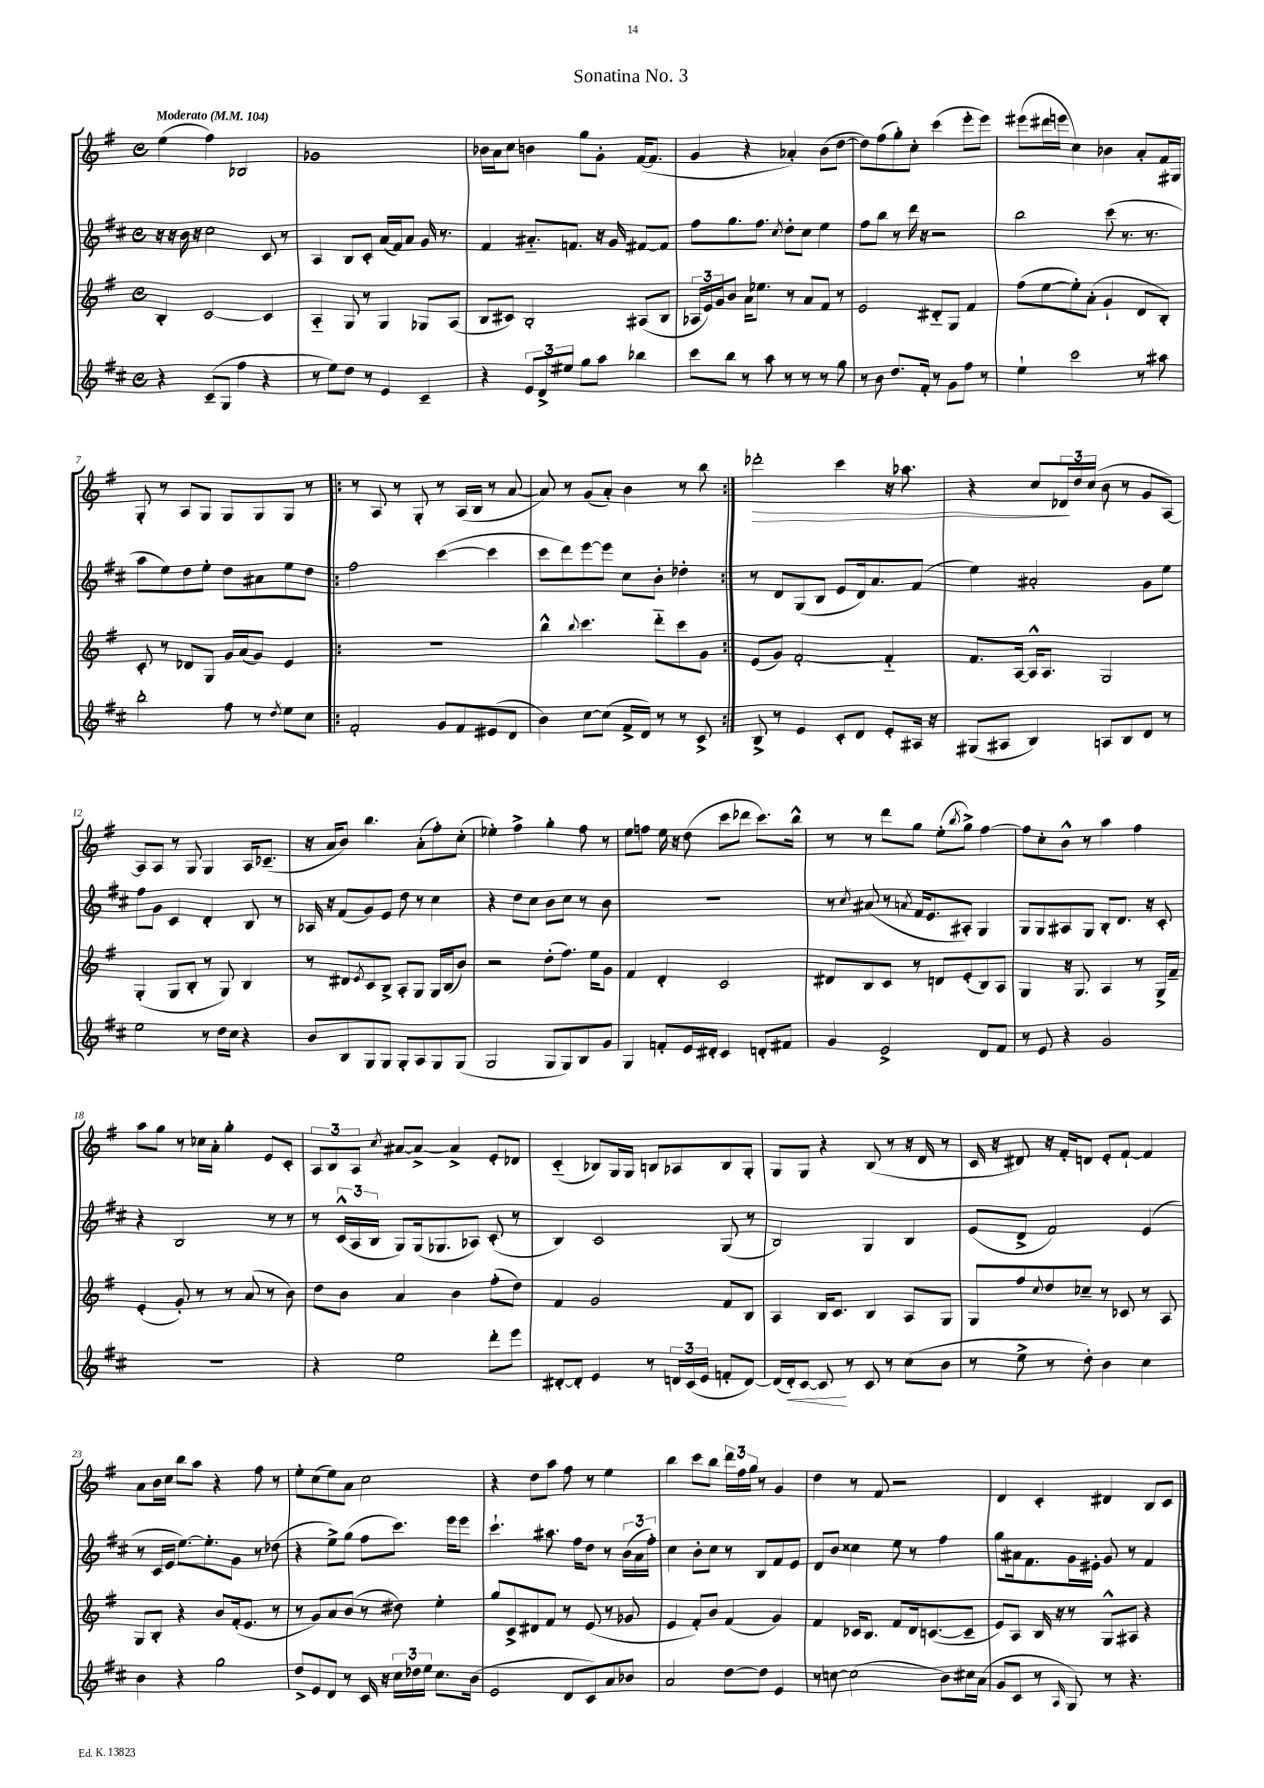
\header { title = "Sonatina No. 3" }
<<
\new StaffGroup <<
\new Staff = "s0" {
    \clef treble \key g \major \defaultTimeSignature \time 4/4 \tempo "Moderato" 4 = 104
    e''4( fis''4) bes2 |
    ges'1 |
    bes'16 a'16 c''8 b'4 g''8 g'8-. fis'16~( fis'8. |
    g'4 r4 aes'4-.) b'8( d''8~ |
    d''8) fis''8( g''8-.) c''8-. c'''4( e'''8-. e'''8) |
    eis'''8( dis'''16 e'''16 c''4) bes'4 a'8-. fis'16 gis16 |
    g8-. r8 a8 g8 g8 g8 g8 r8 |
    \repeat volta 2 { r8 a8 r8 g8-. r8 a16( b16 r8 a'8~ |
    a'8) r8 g'8( a'8-.) b'4 r8 b''8 | }
    des'''2-.\> c'''4 r16 aes''8. |
    r4 c''8 \tuplet 3/2 { des'16\! d''16 c''16( } b'8 r8 g'8 a8~) |
    a8 a8 r8 g8 g4 a16 ces'8.--( |
    r16 a'16 b'8) b''4. a'8-.( fis''8-.) c''8-.( |
    ees''4-.) fis''4-> g''4-. fis''8 r8 |
    e''8 f''8 e''16 r16 d''8( c'''8 des'''8 c'''8.) b''16-^ |
    r8 r8 d'''8 g''8 e''8-.( \acciaccatura { b''8 } g''8->) fis''4~ |
    fis''8 c''8-. b'8-^ r8 a''4 fis''4 |
    a''8 g''8 r8 ces''16 a'16-. g''4-. e'8 c'8-. |
    \tuplet 3/2 { a8 b8 a8 } \acciaccatura { c''8 } ais'8~ ais'8~-> ais'4-> e'8-. des'8 |
    c'4-_( bes8) g16 g16 b8 aes8 b8 g8-. |
    g8 g8 r4 b8( r8 r16 d'16 r8 |
    c'16 r16 dis'8) r16 fis'16-. d'8 e'8-. fis'8~-! fis'4 |
    a'8 b'16 c''16 b''8 a''8 r4 fis''8 r8 |
    e''8-. c''8( e''8) a'8 c''2 |
    r4 d''8 a''8 fis''8 r8 e''4 |
    b''4 c'''8 b''8 \tuplet 3/2 { d'''16 fis''16 g''16 } r8 g'4 |
    d''4 r8 fis'8 r2 |
    d'4 c'4-. dis'4 b8 c'8 \bar "|." |
}
\new Staff = "s1" {
    \clef treble \key d \major \defaultTimeSignature \time 4/4
    r16 r16 b'16 r16 cis''2 cis'8 r8 |
    a4 b8 cis'8-. a'16( fis'16) a'8 g'16 r8. |
    fis'4 ais'8.-_ f'8. r16 g'16 fis'8~ fis'8 |
    fis''8 g''8. fis''8. \acciaccatura { cis''8 } d''8-. cis''8 e''4 |
    fis''8 b''8 r8 d'''16 r16 r2 |
    b''2 cis'''8( r8. r8. |
    a''8 e''8) d''8 e''8-. d''8 ais'8 e''8 d''8 |
    \repeat volta 2 { fis''2 cis'''4~( cis'''4 |
    cis'''8 d'''8) e'''8~ e'''8 cis''8 b'8-. des''4-. | }
    r8 d'8 g8( b8 e'8 d'16) a'8. fis'8( |
    e''4) ais'2-. g'8 e''8 |
    fis''8 g'8 cis'4 d'4-. b8 r8 |
    aes16 r16 fis'8( g'8) e'8 d''8 r8 cis''4 |
    r4 d''8 cis''8 b'8 cis''8 r8 b'8 |
    R1 |
    r8 \acciaccatura { cis''8 } ais'8( r8 \acciaccatura { a'8 } fis'16 e'8. ais8-.) g4 |
    g8 g8 ais8 g8 b8-. d'8. r16 cis'8-. |
    r4 b2 r8 r8 |
    r8 \tuplet 3/2 { cis'16-^( a16 b16 } g8) g16( ges8. aes8) cis'8-.( r8 |
    b4) cis'2 g8( r8 |
    b2) g4 b4 |
    e'8( d'8-> fis'2) e'4( |
    r8 cis'16 e'16 e''8.~) e''8.-. g'8 r8 des''8( |
    r4 e''8->) g''8( fis''8 cis'''8.) e'''16 e'''8 |
    cis'''4.-! ais''8. fis''16 d''8 r8 \tuplet 3/2 { b'16( a'16 fis''16-.) } |
    cis''4 b'8-. cis''8 r8 b8 fis'8 e'8 |
    d'8 b'8 cisis''4 e''8 r8 fis''4 |
    g''8 ais'16 fis'8. g'16 eis'16-. g'8 r8 fis'4 \bar "|." |
}
\new Staff = "s2" {
    \clef treble \key g \major \defaultTimeSignature \time 4/4
    b4-. c'2~ c'4 |
    a4-_ g8 r8 g4 ges8 a8( |
    b8 cis'8) b2-. ais8( b8 |
    \tuplet 3/2 { aes16 e'16) g'16 } b'8 a'16 ees''8. r8 a'8 fis'8 r8 |
    e'2 dis'8-_ g8 fis'4 |
    fis''8( e''8~ e''8-.) a'8-.( g'4-! d'8 b8-.) |
    c'8-. r8 des'8 g8 g'16 a'16( g'8) e'4 |
    \repeat volta 2 { R1 |
    b''4-^ \appoggiatura { b''8 } c'''4. d'''8-_ c'''8 g'8 | }
    e'8( g'8) fis'2~-. fis'4-_ |
    fis'8. a16~ a16-^ a8. g2 |
    g4-.( g8 b8-. r8 g8) b4 |
    r8 dis'8 \acciaccatura { e'8 } c'8 b8-> a8-. g8 g16 b16( b'8) |
    r2 d''8-.( fis''8.) e''16 g'8 |
    fis'4 d'4-. c'2 |
    dis'8 b8 c'8 r8 d'8 e'8-.( b8) a8 |
    g4 r16 g8. a4 r8 g16-> fis'16-- |
    e'4-.( g'8-.) r8 r8 a'8( r8 b'8) |
    d''8 b'8 a'4 b'4 fis''8-.( d''8) |
    fis'4 g'2 fis'8 b8 |
    a4 b16 c'8. b4 a8 g8 |
    g8 fis''8 \appoggiatura { c''8 } d''8 ces''8-- r8 ces'8 r8 a8 |
    g8 b8-. r4 b'8 fis'16-.( e'8. r8 |
    r8 g'8) a'8 b'8( r8 dis''8) e''4-. |
    g''8 c'8-> dis'8 fis'8 r8 e'8( r8 ges'8 |
    e'4 fis'8-.) b'8 fis'4( g'4) |
    fis'4 ces'16 b8. fis'8 d'16 c'8.~( c'8-- |
    e'8) a8 b16 r16 r8 g8-^ ais8 r4 \bar "|." |
}
\new Staff = "s3" {
    \clef treble \key d \major \defaultTimeSignature \time 4/4
    r4 cis'8--( g8 fis''4 r4 |
    r8 e''8) d''8 r8 e'4 cis'4-- |
    r4 \tuplet 3/2 { e'8 d'8-> eis''8 } g''8 a''8 bes''4 |
    cis'''8 b''8 r8 a''8 r8 r8 r8 g''8 |
    r8 b'8 d''8. fis'16-. r8 g'8 fis''8 r8 |
    e''4-! cis'''2 r8 ais''8 |
    b''2-. fis''8 r8 \acciaccatura { d''8 } e''8 cis''8 |
    \repeat volta 2 { fis'2-. g'8 fis'8 eis'8( d'8 |
    b'4) cis''8~ cis''8( fis'16-> d'16) r8 r8 cis'8-> | }
    b8-> r8 e'4 cis'8-. d'8 e'8-. ais16 r16 |
    gis8( ais8 b4) a8 b8 d'8 r8 |
    e''2 r8 d''16 cis''16 r4 |
    b'8 b8 g8 g8 g8-. a8 g8 g8( |
    g2 g8 g8) b8 g'8 |
    g4 f'8-. e'16 dis'16-. cis'4 d'8-. fis'8 |
    g'4 e'2-> d'8 fis'8 |
    r8 e'8 r4 g'2 |
    R1 |
    r4 e''2 d'''8-. e'''8 |
    dis'8~-. dis'8-. e'4 r8 \tuplet 3/2 { d'16 cis'16( e'16 } f'8-. d'8~) |
    d'16( d'16-.\<) cis'8~ cis'8\! r8 cis'8 r8 cis''8( b'8 |
    r8 e''8-> r8 d''8-.) b'4 cis''4 |
    b'4 r4 g''2 |
    d''8-> e'8 d'8 r8 cis'16 r16 \tuplet 3/2 { cis''16 des''16 e''16 } cis''8. b'16( |
    e'2 d'8 cis'8) a'8 bes'8 |
    a'2 d''8~ d''8 e'4 |
    r8 c''8~ c''2( b'8) cis''16 a'16( |
    g'8 cis'8 r8 \grace { a16 } g8) r8 r4. \bar "|." |
}
>>
>>
